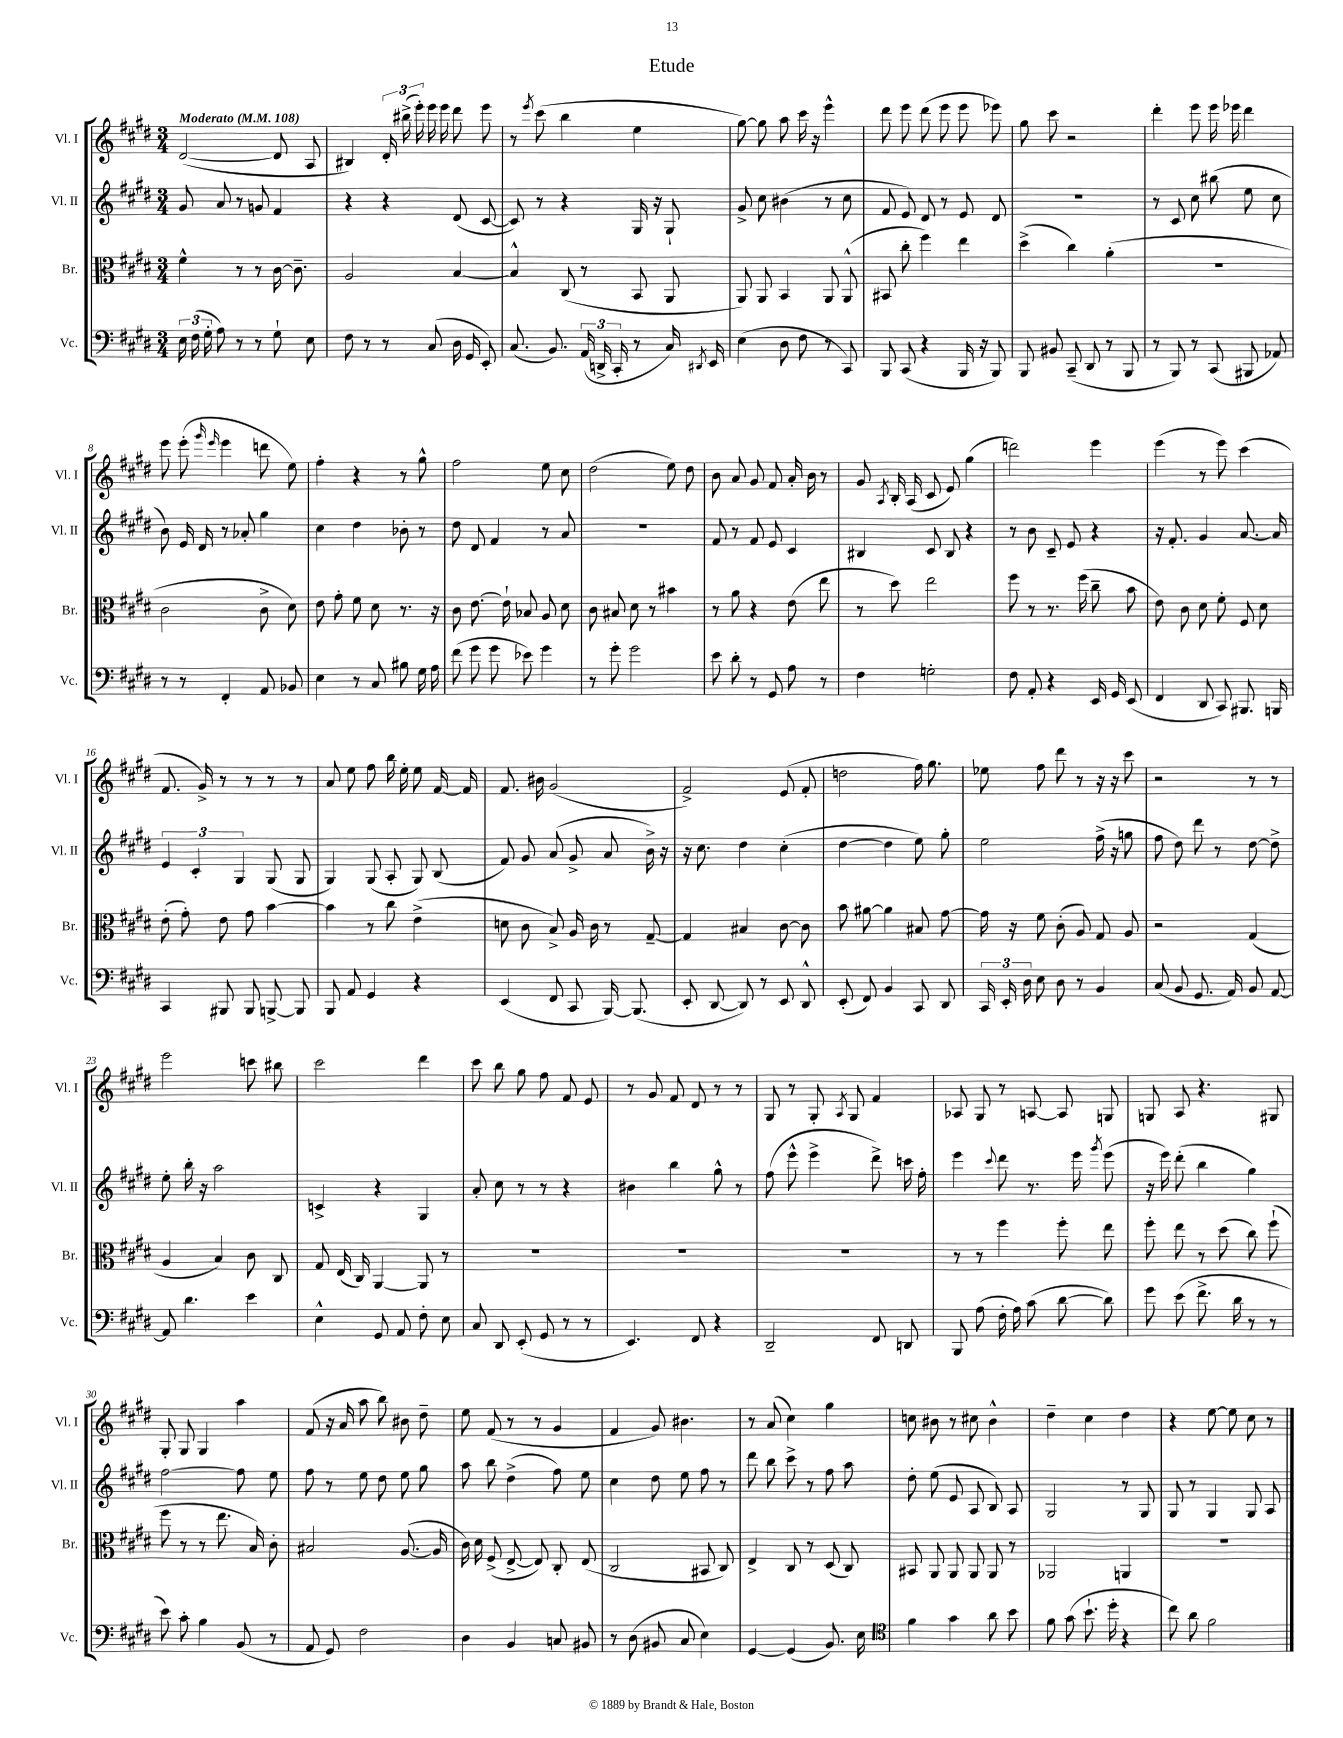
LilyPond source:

\header { title = "Etude" }
<<
\new StaffGroup <<
\new Staff = "s0" \with { instrumentName = "Vl. I" shortInstrumentName = "Vl. I" } {
    \clef treble \key e \major \numericTimeSignature \time 3/4 \tempo "Moderato" 4 = 108
    \autoBeamOff dis'2~( dis'8 a8 |
    bis4) \tuplet 3/2 { dis'16-. bis''16->( e'''16-.) } e'''16 e'''16 dis'''8 e'''8 |
    r8 \acciaccatura { e'''8 } cis'''8( b''4 e''4 |
    gis''8~) gis''8 a''8 cis'''16 r16 e'''4-^ |
    dis'''8 e'''8 dis'''8( e'''8 e'''8 ees'''8) |
    gis''8 cis'''8 r2 |
    dis'''4-. e'''8 e'''16 ees'''16 dis'''4 |
    e'''8 e'''8-.( \grace { gis'''16 e'''16 } e'''4 d'''8 e''8) |
    fis''4-. r4 r8 gis''8-^ |
    fis''2 e''8 cis''8 |
    dis''2( e''8) dis''8 |
    b'8 a'8 gis'8 fis'8 a'16-. b'16 r8 |
    gis'8 \acciaccatura { a8 } b16-. a16( cis'8 e'8) gis''4( |
    d'''2) e'''4 |
    e'''4( r8 e'''8) cis'''4( |
    fis'8. gis'16->) r8 r8 r8 r8 |
    a'8 e''8 fis''8 b''16 e''16-. e''8 fis'16~ fis'16 |
    fis'8. bis'16 gis'2( |
    fis'2->) e'8( fis'8-. |
    d''2 fis''16) gis''8. |
    ees''8 fis''8 dis'''8 r8 r16 r16 cis'''8 |
    r2 r8 r8 |
    e'''2 c'''8 bis''8 |
    cis'''2 dis'''4 |
    cis'''8 b''8 gis''8 fis''8 fis'8 e'8 |
    r8 gis'8 fis'8 dis'8 r8 r8 |
    gis8 r8 gis8-. \acciaccatura { a8 } gis8 fis'4 |
    aes8 gis8 r8 a8~ a8 g8 |
    g8 a8 r4. gis8 |
    gis8-. gis8 gis4 a''4 |
    fis'8( r16 a'16 a''8 b''8) bis'8 dis''8-- |
    e''8 fis'8( r8 r8 gis'4 |
    fis'4 gis'8) bis'4. |
    r8 a'8( cis''4) gis''4 |
    c''8 bis'8 r8 cis''8 bis'4-^ |
    dis''4-- cis''4 dis''4 |
    r4 e''8~ e''8 cis''8 r8 \bar "|." |
}
\new Staff = "s1" \with { instrumentName = "Vl. II" shortInstrumentName = "Vl. II" } {
    \clef treble \key e \major \numericTimeSignature \time 3/4
    \autoBeamOff gis'8 a'8 r8 g'8 fis'4 |
    r4 r4 dis'8( cis'8~ |
    cis'8) r8 r4 gis16 r16 gis8-! |
    gis'8-> cis''8 bis'4( r8 cis''8 |
    fis'8 e'8) dis'8 r8 e'8 dis'8 |
    R2. |
    r8 cis'8 cis''8 bis''8( e''8 cis''8 |
    b'8) e'16 dis'16 r8 aes'8-. gis''4 |
    cis''4 dis''4 bes'8-. r8 |
    dis''8 dis'8 fis'4 r8 a'8 |
    R2. |
    fis'8 r8 fis'8 e'8 cis'4 |
    bis4 cis'8 bis8 r4 |
    r8 b'8 cis'8-- e'8 r4 |
    r16 fis'8.-. gis'4 a'8.~ a'16 |
    \tuplet 3/2 { e'4 cis'4-. gis4 } gis8( gis8 |
    gis4) gis8( a8-. gis8) b8( |
    fis'8) gis'8 a'8( gis'8-> a'8 b'16->) r16 |
    r16 cis''8. dis''4 cis''4-.( |
    dis''4~ dis''4 e''8) gis''8-. |
    e''2 fis''16->( r16 g''8 |
    fis''8 dis''8) dis'''8 r8 dis''8~ dis''8-> |
    e''8-. b''16-. r16 a''2 |
    c'4-> r4 gis4 |
    a'8-. cis''8 r8 r8 r4 |
    bis'4 b''4 gis''8-^ r8 |
    fis''8( e'''8-^ e'''4-> dis'''8->) c'''16 fis''16-. |
    e'''4 \appoggiatura { cis'''8 } dis'''8 r8. e'''16 \acciaccatura { gis'''8 } e'''8( |
    r16 e'''16) dis'''8-.( b''4 gis''4) |
    fis''2~ fis''8 e''8 |
    fis''8 r8 e''8 dis''8 e''8 gis''8 |
    a''8 b''8 dis''4->( fis''8) e''8 |
    cis''4 dis''8 e''8 fis''8 r8 |
    dis'''8 b''8 cis'''8-> r8 fis''8 a''8 |
    dis''8-. e''8( e'8 a8 b8) a8 |
    gis2 r8 gis8 |
    gis8 r8 gis4 gis8 a8 \bar "|." |
}
\new Staff = "s2" \with { instrumentName = "Br." shortInstrumentName = "Br." } {
    \clef alto \key e \major \numericTimeSignature \time 3/4
    \autoBeamOff fis'4-^ r8 r8 cis'16~ cis'8.-- |
    a2 b4~ |
    b4-^ cis8( r8 b,8 a,8 |
    a,8) a,8 b,4 a,8 a,8-^( |
    bis,8 cis''8-. fis''4) e''4 |
    dis''4->( cis''4) a'4-.( |
    R2. |
    cis'2 cis'8-> dis'8) |
    e'8 gis'8-. fis'8 dis'8 r8. r16 |
    cis'8 e'8.~ e'16-! bes8 a8 dis'8 |
    cis'8 bis8 dis'8 r8 bis'4 |
    r8 a'8 r4 e'8( e''8 |
    r8 dis''8) e''2 |
    fis''8 r8 r8. fis''16( cis''8-- b'8 |
    e'8) cis'8 dis'8 fis'8-. fis8 dis'8 |
    e'8-.( gis'8-.) e'8 gis'8 b'4~ |
    b'4 r8 cis''8 e'4->( |
    d'8 cis'8 b8->) a16 cis'16 r8 gis8~-- |
    gis4 bis4 cis'8~ cis'8 |
    b'8 ais'8~ ais'4 bis8 gis'8~ |
    gis'16 r16 fis'8 cis'8-.( a8) gis8 a8 |
    r2 gis4( |
    a4 b4) cis'8 cis8 |
    gis8 e16( cis16) a,4~ a,8 r8 |
    R2. |
    R2. |
    R2. |
    r8 r8 fis''4 fis''8-. e''8 |
    fis''8-. e''8 r8 dis''8( cis''8) fis''8-!( |
    fis''8 r8 r8 e''8. b16) cis'8-. |
    bis2 a8.~( a16 |
    cis'16) dis'16 fis8->( e8~-> e8) cis8-. e8( |
    cis2 bis,8 cis8) |
    e4-> cis8 r8 dis8( cis8) |
    bis,8 a,8 a,8 a,8 a,8 r8 |
    aes,2 a,4 |
    R2. \bar "|." |
}
\new Staff = "s3" \with { instrumentName = "Vc." shortInstrumentName = "Vc." } {
    \clef bass \key e \major \numericTimeSignature \time 3/4
    \autoBeamOff \tuplet 3/2 { e16 fis16( gis16-. } a8) r8 r8 gis8-! e8 |
    fis8 r8 r8 cis8( dis16 gis,16 e,8-.) |
    cis8.( b,8.) \tuplet 3/2 { a,16( d,16-> cis,16-. } r8 cis16) \acciaccatura { dis,8 } e,16 |
    e4( dis8 fis8 r8 cis,8) |
    b,,8 cis,8( r4 b,,16 r16 b,,8) |
    b,,8 bis,8 cis,8--( dis,8 r8 b,,8 |
    r8 b,,8) r8 cis,8( bis,,8 aes,8) |
    r8 r8 fis,4-. a,8 bes,8 |
    e4 r8 cis8 bis8 gis16 a16 |
    fis'8( gis'8 gis'8 ees'8) gis'4 |
    r8 gis'8-. gis'2 |
    e'8 dis'8-. r8 gis,8 a8 r8 |
    fis4 g2-. |
    fis8 a,8-. r4 e,16 gis,16 e,8( |
    fis,4 dis,8 cis,8) bis,,8. b,,16 |
    cis,4 bis,,8 bis,,8 b,,8~-> b,,8 |
    b,,8 a,8 gis,4 r4 |
    e,4( fis,8 cis,8 b,,16~) b,,8.( |
    e,8-. dis,8~ dis,8) r8 e,8 dis,8-^ |
    e,8-.( fis,8) b,4 cis,8 dis,8 |
    \tuplet 3/2 { cis,16 e,16-. dis16 } e8 dis8 r8 b,4 |
    cis8( b,8 gis,8. a,16) b,8 a,8~ |
    a,8 dis'4. e'4 |
    e4-^ gis,8 a,8 fis8-. e8 |
    cis8 dis,8 e,8-.( gis,8 r8 r8 |
    e,4.) fis,8 r4 |
    dis,2-- fis,8 d,8 |
    b,,8 a8( fis16-. a16) cis'8( dis'8~ dis'8) |
    gis'8 e'8( fis'8.-> dis'16 r8 r8 |
    e'8) cis'8-. b4 b,8( r8 |
    a,8 gis,8) fis2 |
    dis4 b,4 c8 bis,8 |
    r8 dis8( bis,8 cis8 e4) |
    gis,4~ gis,4( b,8.) e16 |
    \clef tenor fis'4 gis'4 a'8 b'8 |
    fis'8 gis'8( b'8.-! dis''16-. r4 |
    cis''8) a'8 fis'2 \bar "|." |
}
>>
>>
